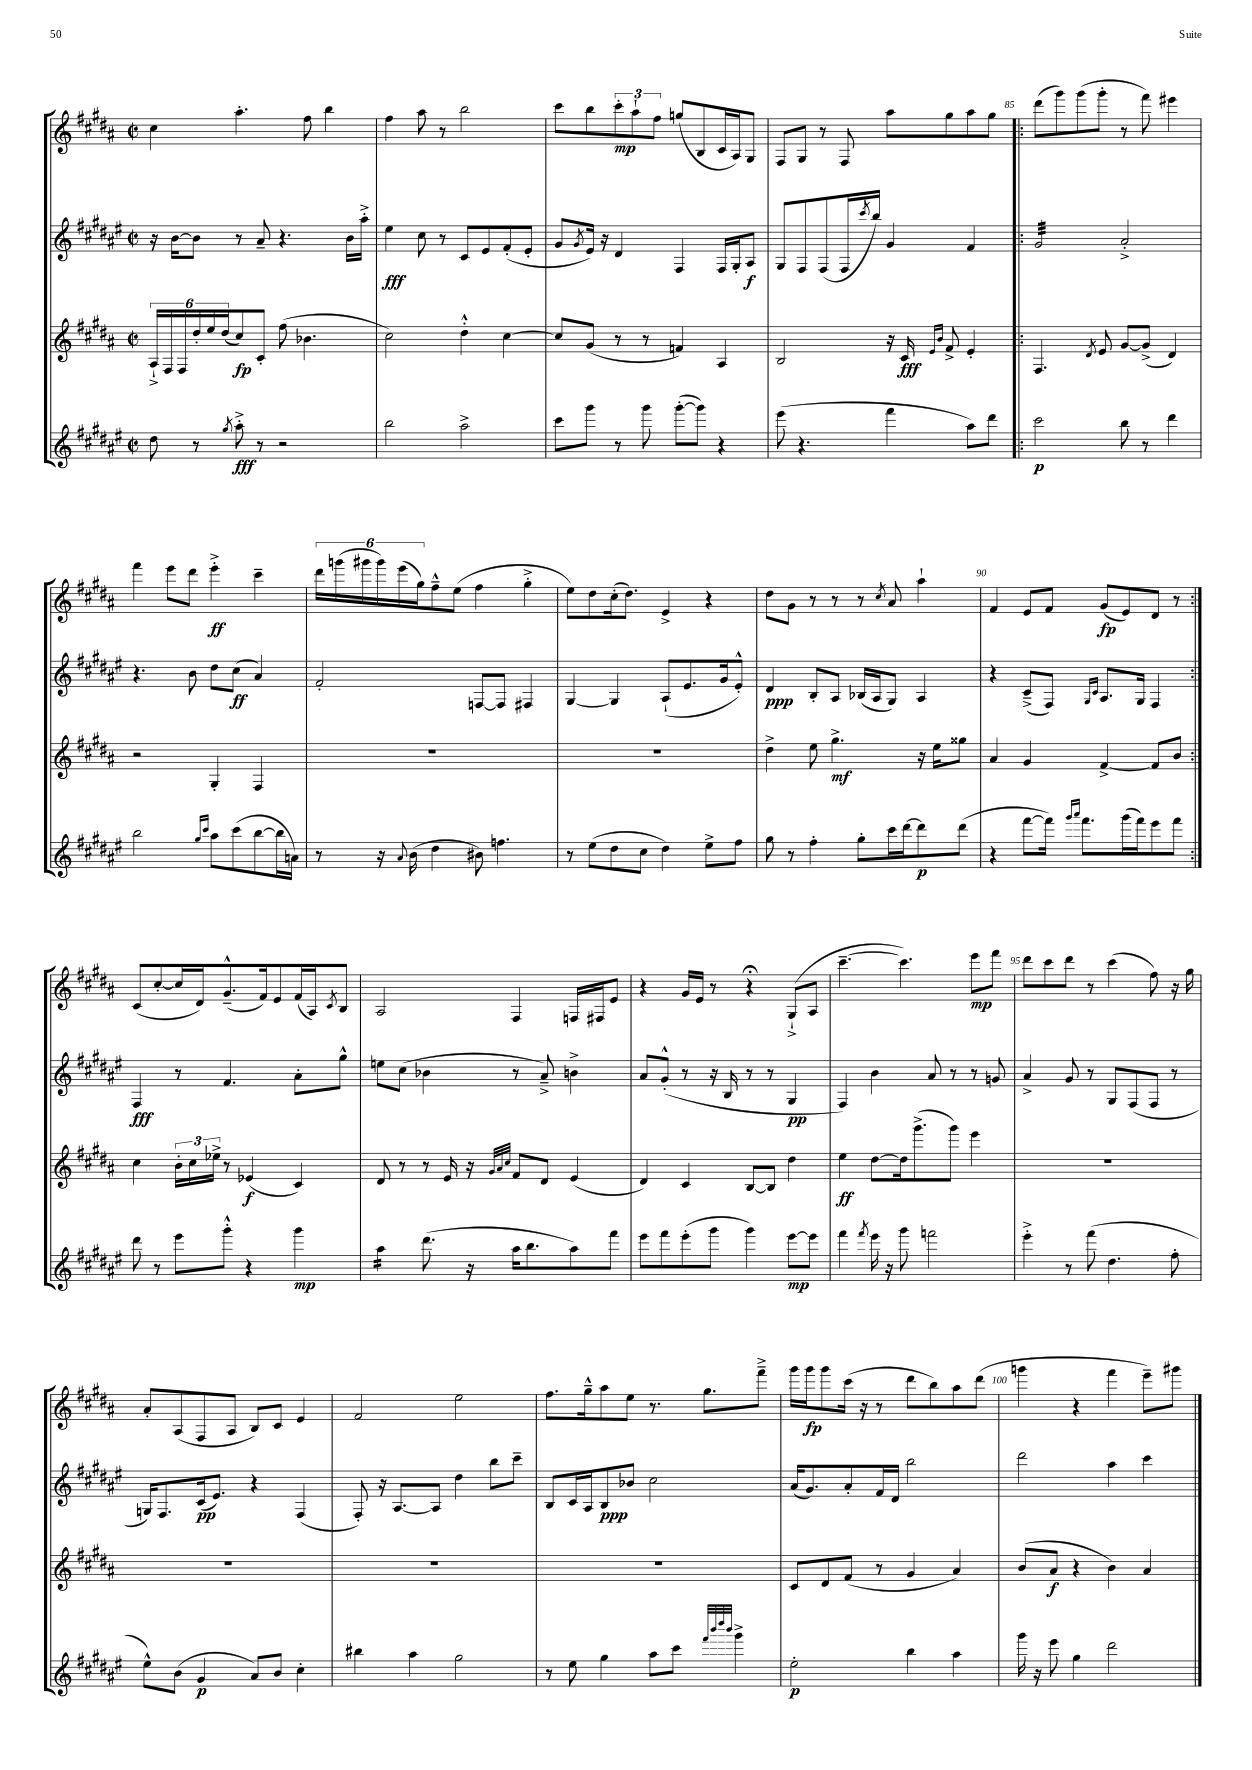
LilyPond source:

<<
\new StaffGroup <<
\new Staff = "s0" {
    \clef treble \key b \major \defaultTimeSignature \time 2/2
    cis''4 ais''4.-. fis''8 b''4 |
    fis''4 ais''8 r8 b''2 |
    cis'''8 b''8 \tuplet 3/2 { cis'''8-.\mp ais''8-! fis''8 } g''8( b8 cis'16 ais16) gis8 |
    fis8 gis8 r8 fis8 ais''8 gis''8 ais''8 gis''8 |
    \repeat volta 2 { dis'''8( gis'''8) gis'''8( gis'''8-. r8 fis'''8) eis'''4 |
    fis'''4 e'''8 dis'''8 e'''4-.->\ff cis'''4-- |
    \tuplet 6/4 { dis'''16 g'''16( gis'''16 gis'''16) e'''16( gis''16) } fis''8---^ e''8( fis''4 gis''4-.-> |
    e''8) dis''8 cis''16-.( dis''8.) e'4-> r4 |
    dis''8 gis'8 r8 r8 r8 \acciaccatura { cis''8 } ais'8 ais''4-! |
    fis'4 e'8 fis'8 gis'8\fp( e'8) dis'8 r8 | }
    cis'8( cis''8~-. cis''16 dis'16) gis'8.---^( fis'16) e'8 fis'16( ais16) \acciaccatura { cis'8 } b8 |
    ais2 fis4 f16 fis16 e'8 |
    r4 gis'16 e'16 r8 r4\fermata gis8-!->( ais8 |
    cis'''4.~-- cis'''4.) e'''8\mp fis'''8 |
    dis'''8 cis'''8 dis'''8 r8 cis'''4( fis''8) r16 gis''16 |
    ais'8-. ais8( fis8 ais8 b8) cis'8 e'4 |
    fis'2 e''2 |
    fis''8. gis''16---^ ais''8 e''8 r8. gis''8. fis'''8---> |
    gis'''16 gis'''16\fp gis'''8 cis'''16( r16 r8 dis'''8 b''8) ais''8 dis'''8( |
    g'''4 r4 fis'''4 e'''8--) gis'''8 \bar "|." |
}
\new Staff = "s1" {
    \clef treble \key fis \major \defaultTimeSignature \time 2/2
    r16 b'16~ b'8 r8 ais'8-- r4. b'16 ais''16-.-> |
    eis''4\fff cis''8 r8 cis'8 eis'8 fis'8-.( eis'8-. |
    gis'8 \acciaccatura { gis'8 } eis'16) r16 dis'4 fis4 fis16 gis16-. ais8\f |
    gis8 fis8 fis8( fis16 \acciaccatura { cis'''8 } b''16) gis'4 fis'4 |
    \repeat volta 2 { gis'2:32 ais'2-.-> |
    r4. b'8 dis''8 cis''8\ff( ais'4) |
    fis'2-. f8~ f8 fis4 |
    gis4~ gis4 ais8-!( eis'8. gis'16 eis'8-.-^) |
    dis'4\ppp b8-. ais8 bes16( ais16 gis8) ais4 |
    r4 cis'8--->( fis8) \grace { gis16 cis'16 } ais8. gis16 fis4 | }
    fis4\fff r8 fis'4. ais'8-. gis''8-^ |
    e''8 cis''8( bes'4 r8 ais'8--->) b'4-> |
    ais'8 gis'8-.-^( r8 r16 b16 r8 r8 gis4\pp |
    fis4) b'4 ais'8 r8 r8 g'8 |
    ais'4-> gis'8 r8 gis8 fis8( fis8 r8 |
    g16) fis8. cis'16\pp( eis'8.) r4 fis4( |
    fis8-.) r16 ais8.~ ais8 dis''4 b''8 cis'''8-- |
    b8 cis'16 ais16 b8\ppp bes'8 cis''2 |
    ais'16( gis'8.) ais'8-. fis'16 dis'16 b''2 |
    dis'''2 ais''4 cis'''4 \bar "|." |
}
\new Staff = "s2" {
    \clef treble \key b \major \defaultTimeSignature \time 2/2
    \tuplet 6/4 { ais16-!-> fis16 fis16 dis''16-. e''16 dis''16( } cis''8\fp) cis'8-. fis''8( bes'4. |
    cis''2) dis''4-.-^ cis''4~ |
    cis''8 gis'8( r8 r8 f'4) ais4 |
    b2 r16 cis'16\fff \grace { e'16 b'16 } fis'8-> e'4-. |
    \repeat volta 2 { fis4. \acciaccatura { dis'8 } e'8 gis'8~ gis'8->( dis'4) |
    r2 gis4-. fis4 |
    R1 |
    R1 |
    dis''4-> e''8 gis''4.->\mf r16 e''16 gisis''8 |
    ais'4 gis'4 fis'4~-> fis'8 b'8 | }
    cis''4 \tuplet 3/2 { b'16-. cis''16 ees''16-> } r8 ees'4\f( cis'4) |
    dis'8 r8 r8 e'16 r16 \grace { gis'32 ais'32 cis''32 } fis'8 dis'8 e'4( |
    dis'4) cis'4 b8~ b8 dis''4 |
    e''4\ff dis''8~ dis''16 gis'''8.->( gis'''8) e'''4 |
    R1 |
    R1 |
    R1 |
    R1 |
    cis'8 dis'8 fis'8( r8 gis'4 ais'4) |
    b'8( ais'8\f r4 b'4) ais'4 \bar "|." |
}
\new Staff = "s3" {
    \clef treble \key fis \major \defaultTimeSignature \time 2/2
    dis''8 r8 \acciaccatura { gis''8 } ais''8-.->\fff r8 r2 |
    b''2 ais''2-> |
    cis'''8 gis'''8 r8 gis'''8 gis'''8~-.( gis'''8) r4 |
    eis'''8( r4. fis'''4 ais''8) dis'''8 |
    \repeat volta 2 { cis'''2\p b''8 r8 dis'''4 |
    b''2 \grace { gis''16 cis'''16 } ais''8 cis'''8( b''8~ b''16 a'16) |
    r8 r16 \appoggiatura { ais'8 } b'16( dis''4 bis'8) f''4. |
    r8 eis''8( dis''8 cis''8 dis''4) eis''8-> fis''8 |
    gis''8 r8 fis''4-. gis''8-. cis'''16 dis'''16~ dis'''8\p dis'''8( |
    r4 fis'''8~ fis'''16) \grace { gis'''16 ais'''16 } fis'''8. gis'''16( fis'''16) eis'''8 fis'''8 | }
    dis'''8 r8 eis'''8 gis'''8-.-^ r4 gis'''4\mp |
    ais''4:16 dis'''8.( r16 ais''16 b''8. ais''8) fis'''8 |
    eis'''8 fis'''8 eis'''8-.( gis'''8 gis'''4) eis'''8~\mp eis'''8 |
    fis'''4 \acciaccatura { fis'''8 } eis'''16 r16 gis'''8 f'''2 |
    eis'''4-.-> r8 fis'''8( dis''4. fis''8-. |
    eis''8-^) b'8( gis'4\p ais'8) b'8 cis''4-. |
    bis''4 ais''4 gis''2 |
    r8 eis''8 gis''4 ais''8 cis'''8 \grace { fis'''32 b'''32 dis''''32 b'''32 } gis'''4-> |
    eis''2-.\p b''4 ais''4 |
    gis'''16 r16 eis'''8 gis''4 dis'''2 \bar "|." |
}
>>
>>
\layout { \context { \Score currentBarNumber = #81 \override BarNumber.break-visibility = ##(#f #t #t) barNumberVisibility = #(every-nth-bar-number-visible 5) } }
